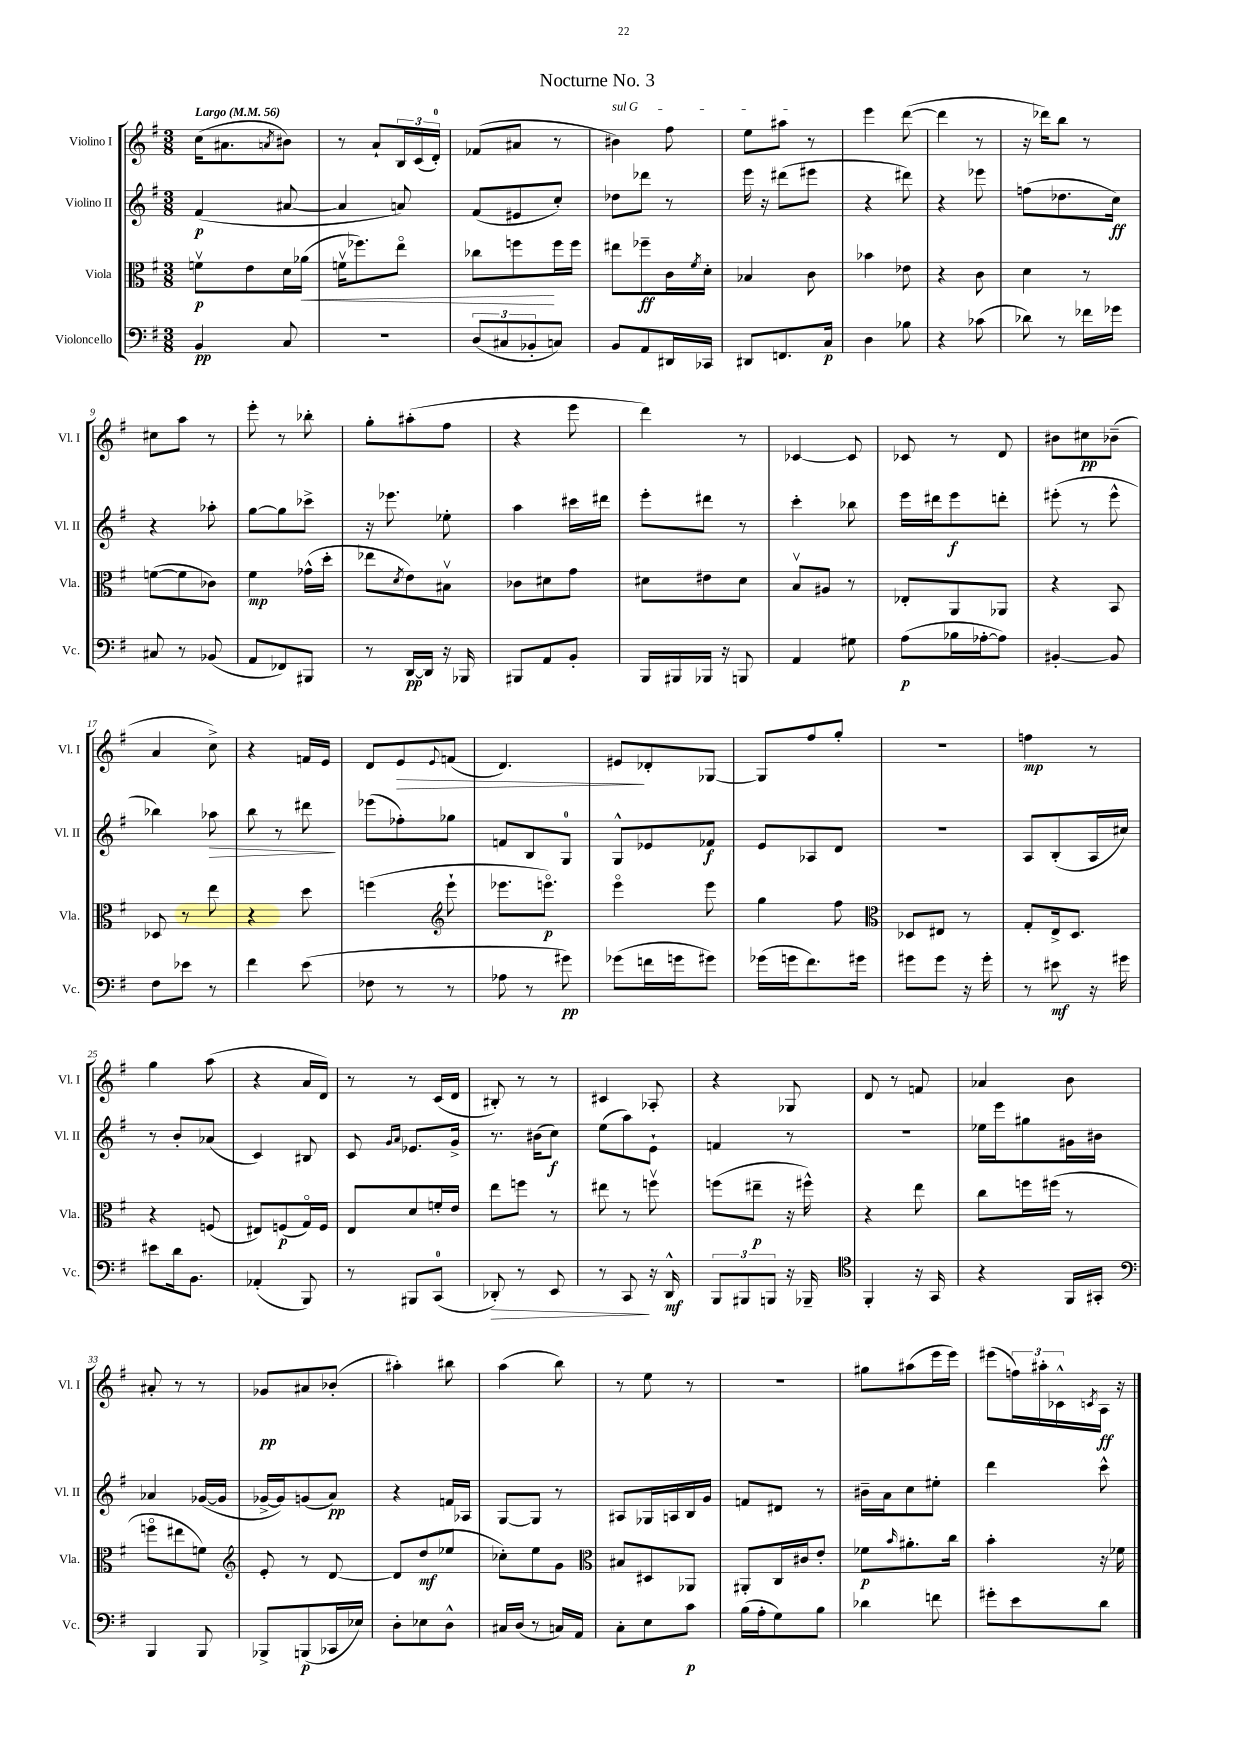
\header { title = "Nocturne No. 3" }
<<
\new StaffGroup <<
\new Staff = "s0" \with { instrumentName = "Violino I" shortInstrumentName = "Vl. I" } {
    \clef treble \key g \major \numericTimeSignature \time 3/8 \tempo "Largo" 4 = 56
    c''16( ais'8. \acciaccatura { a'8 } bis'8) |
    r8 a'8-! \tuplet 3/2 { b16 c'16( d'16-0-.) } |
    fes'8( ais'8 r8 |
    \once \override TextSpanner.bound-details.left.text = \markup { \italic "sul G" } bis'4\startTextSpan) fis''8 |
    e''8 ais''8\stopTextSpan r8 |
    e'''4 d'''8~( |
    d'''4 r8 |
    r16 des'''16) b''8 r8 |
    cis''8 a''8 r8 |
    e'''8-. r8 bes''8-. |
    g''8-. ais''8-.( fis''8 |
    r4 e'''8 |
    d'''4) r8 |
    ces'4~ ces'8 |
    ces'8 r8 d'8 |
    bis'8 cis''8\pp bes'8--( |
    a'4 c''8->) |
    r4 f'16 e'16 |
    d'8 e'8\> \appoggiatura { e'8 } f'8( |
    d'4.) |
    eis'8\! des'8-. ges8~ |
    ges8 fis''8 g''8-. |
    r4. |
    f''4\mp r8 |
    g''4 a''8( |
    r4 a'16 d'16) |
    r8 r8 c'16( d'16 |
    bis8-.) r8 r8 |
    cis'4 aes8-. |
    r4 ges8 |
    d'8 r8 f'8 |
    aes'4 b'8 |
    ais'8-. r8 r8 |
    ges'8\pp ais'8 bes'8-.( |
    ais''4-.) bis''8 |
    a''4( b''8) |
    r8 e''8 r8 |
    R4. |
    gis''8 ais''8( e'''16 e'''16) |
    eis'''8( \tuplet 3/2 { f''16) ais''16-. ces'16-^ } \acciaccatura { c'8 } a16\ff r16 \bar "|." |
}
\new Staff = "s1" \with { instrumentName = "Violino II" shortInstrumentName = "Vl. II" } {
    \clef treble \key g \major \numericTimeSignature \time 3/8
    fis'4\p( ais'8~ |
    ais'4 a'8) |
    fis'8( eis'8 c''8-.) |
    des''8 des'''8 r8 |
    e'''16 r16 dis'''8( eis'''8 |
    r4 dis'''8) |
    r4 ees'''8 |
    f''8( des''8. c''16\ff) |
    r4 aes''8-. |
    g''8~ g''8 ces'''8-> |
    r16 ees'''8. ees''8-. |
    a''4 cis'''16 dis'''16 |
    e'''8-. dis'''8 r8 |
    c'''4-. bes''8 |
    e'''16 dis'''16 e'''8\f d'''8-. |
    eis'''8-.( r8 eis'''8-^ |
    bes''4) aes''8\> |
    b''8 r8 dis'''8\! |
    ees'''8( fes''8-.) ges''8 |
    f'8 b8 g8-0 |
    g8-^ ees'8 fes'8\f |
    e'8 aes8 d'8 |
    R4. |
    a8 b8-.( a16 cis''16) |
    r8 b'8-. aes'8( |
    c'4) bis8 |
    c'8 \grace { g'16 a'16 } ees'8. g'16-> |
    r8. bis'16( c''8\f) |
    e''8( a''8) e'8-! |
    f'4 r8 |
    R4. |
    ees''16 e'''16 gis''8 gis'16 bis'16 |
    aes'4 ges'16~( ges'16 |
    ges'16~-> ges'16) g'8( a'8\pp) |
    r4 f'16 aes16 |
    g8~ g8 r8 |
    ais8 ges16 a16 b16 g'16 |
    f'8 dis'8 r8 |
    bis'16-- a'16 c''8 eis''8-. |
    d'''4 c'''8-^ \bar "|." |
}
\new Staff = "s2" \with { instrumentName = "Viola" shortInstrumentName = "Vla." } {
    \clef alto \key g \major \numericTimeSignature \time 3/8
    f'8\upbow\p e'8 d'16 aes'16\<( |
    f'16\upbow fes''8.) e''8\flageolet |
    ces''8 f''8\! f''16 f''16 |
    eis''8 fes''8--\ff c'16 \acciaccatura { fis'8 } d'16-. |
    bes4 c'8 |
    bes'4 ees'8 |
    r4 c'8 |
    d'4 r8 |
    f'8~( f'8 ces'8) |
    fis'4\mp ges'16-^( d''16-. |
    ees''8 \acciaccatura { d'8 } e'8) bis8\upbow |
    ces'8 dis'8 g'8 |
    dis'8 eis'8 dis'8 |
    b8\upbow ais8 r8 |
    ees8-. a,8 aes,8 |
    r4 b,8 |
    des8 r8 e''8 |
    r4 d''8 |
    f''4( \clef treble e'''8-! |
    ees'''8. e'''8.\flageolet\p) |
    e'''4\flageolet e'''8 |
    g''4 fis''8 |
    \clef alto des8 eis8 r8 |
    g8-. e16-> d8. |
    r4 f8( |
    eis8) f8\p( g16\flageolet) f16 |
    e8 d'8 f'16-. e'16 |
    e''8 f''8 r8 |
    eis''8 r8 f''8\upbow |
    f''8( eis''8--\p r16 fis''16-^) |
    r4 e''8 |
    c''8 f''16 fis''16( r8 |
    f''8\flageolet eis''8 f'8) |
    \clef treble e'8-. r8 d'8~ |
    d'8 d''8\mf( ees''8 |
    ces''8-.) e''8 g'8 |
    \clef alto bis8 dis8 aes,8 |
    ais,8-. c16 cis'16 e'8-. |
    fes'8\p \grace { b'16 } ais'8.-. c''16 |
    b'4-. r16 fes'16 \bar "|." |
}
\new Staff = "s3" \with { instrumentName = "Violoncello" shortInstrumentName = "Vc." } {
    \clef bass \key g \major \numericTimeSignature \time 3/8
    b,4\pp c8 |
    R4. |
    \tuplet 3/2 { d8( cis8 bes,8-. } c8) |
    b,8 a,8 dis,16 ces,16 |
    dis,8 f,8. c16\p |
    d4 bes8 |
    r4 ces'8( |
    des'8) r8 fes'16 ges'16 |
    cis8 r8 bes,8( |
    a,8 fes,8) bis,,8 |
    r8 d,16~\pp d,16 r16 bes,,16 |
    bis,,8 a,8 b,8-. |
    b,,16 bis,,16 bes,,16 r16 b,,8 |
    a,4 gis8 |
    a8\p( bes16 aes16~-. aes8) |
    bis,4~-. bis,8 |
    fis8 ees'8 r8 |
    fis'4 e'8( |
    fes8 r8 r8 |
    aes8 r8 gis'8\pp) |
    ges'8( f'16 g'16 gis'8) |
    ges'16( g'16 fis'8.) gis'16 |
    gis'8 gis'8 r16 gis'16-. |
    r8 eis'8\mf r16 gis'16 |
    eis'8 d'16 b,8. |
    aes,4-.( b,,8) |
    r8 bis,,8 c,8-0( |
    des,8-.\>) r8 e,8 |
    r8 c,8\! r16 d,16-^\mf |
    \tuplet 3/2 { b,,8 bis,,8 b,,8 } r16 bes,,16-- |
    \clef tenor fis,4-. r16 g,16 |
    r4 fis,16 gis,16-. |
    \clef bass b,,4 b,,8 |
    bes,,8-> b,,8\p( ces,16 ees16) |
    d8-. ees8 d8-^ |
    cis16 d16( r8 c16) a,16 |
    c8-. e8 c'8\p |
    b16( a16-. g8) b8 |
    des'4 f'8 |
    gis'8-. e'8 d'8 \bar "|." |
}
>>
>>
